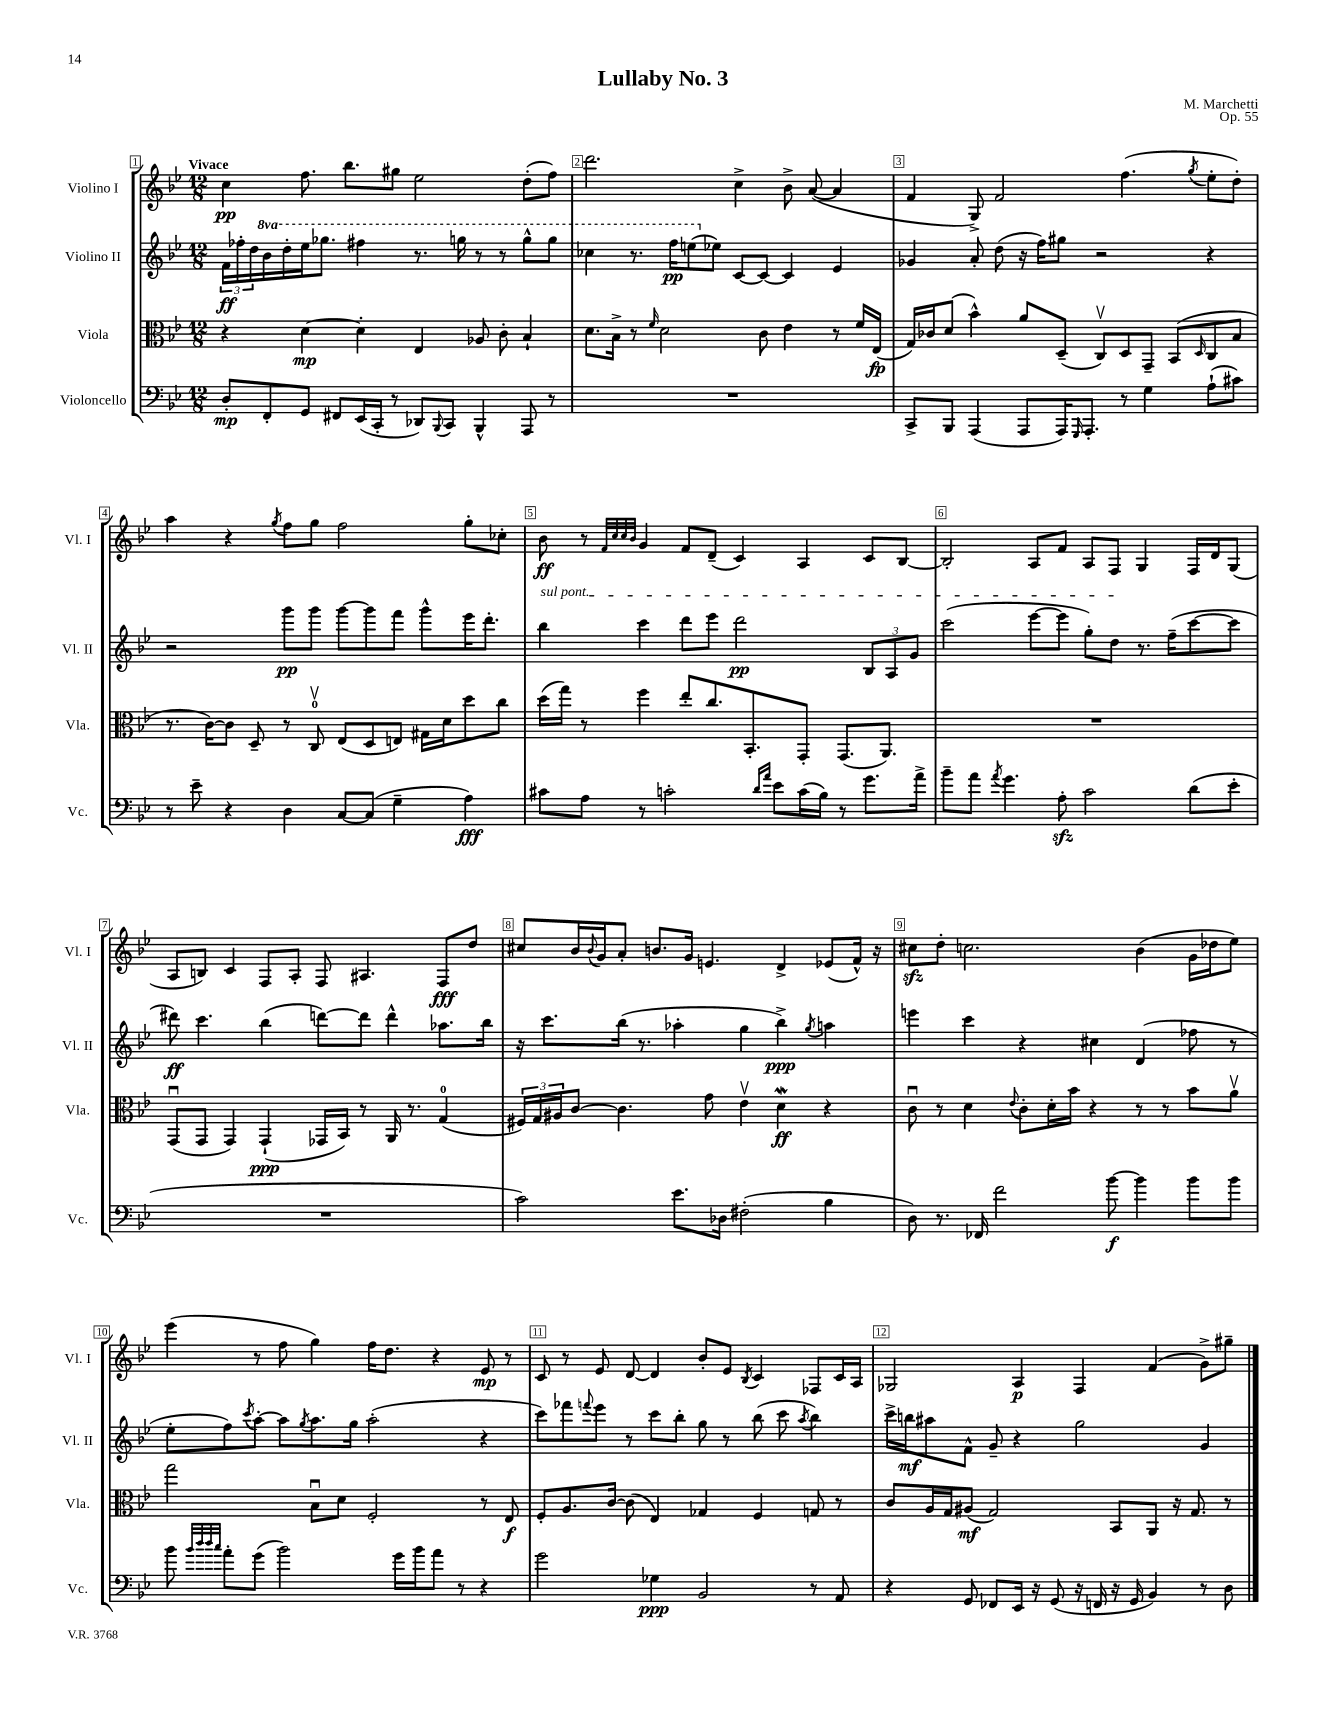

**kern	**kern	**kern	**kern
*staff4	*staff3	*staff2	*staff1
*clefF4	*clefC3	*clefG2	*clefG2
*k[b-e-]	*k[b-e-]	*k[b-e-]	*k[b-e-]
*M12/8	*M12/8	*M12/8	*M12/8
8D'	4r	24f	4cc
.	.	24ff-'	.
.	.	24dd	.
8FF'	.	16bb-	.
.	.	16ddd'	.
8GG	[4d	16eee-	8.ff
.	.	8.ggg-	.
8FF#	.	.	.
.	.	.	8.bb-
(16EE-	4d']	4fff#	.
16CC'	.	.	.
8r	.	.	8gg#
8DD-)	4E-	8.r	2ee-
8qqBBB-	.	.	.
8CC	.	.	.
.	.	16ggg	.
4BBB-^^	8A-	8r	.
.	8c'	8r	.
8AAA	4B-`	8ggg^^	(8dd'
8r	.	8ggg	8ff)
=	=	=	=
1.r	8.d	4ccc-	2.ddd
.	16B-^	.	.
.	8r	8.r	.
.	16qqf	.	.
.	2d	.	.
.	.	16fff	.
.	.	(8eee	.
.	.	8ee-)	.
.	.	[8c	4cc^
.	8c	8c_	.
.	4e-	4c]	8b-^
.	.	.	([8a
.	8r	4e-	4a]
.	16f	.	.
.	(16E-	.	.
=	=	=	=
8CC^	16G)	4g-	4f
.	16c-	.	.
8BBB-	(8d	.	.
(4AAA	4b-^^)	8a'	8G^)
.	.	(8dd	2f
8AAA	8a	16r	.
.	.	16ff)	.
16AAA)	(8D~	8gg#	.
16qqGGG	.	.	.
8.AAA'	.	.	.
.	8Cv)	2r	.
8r	8D	.	(4.ff
4G	8GG~	.	.
.	(8BB-	.	.
.	16qqD	.	8qgg
(8A`	8C	4r	8ee-'
8c#)	8B-	.	8dd')
=	=	=	=
8r	8.r	2r	4aa
8e-~	.	.	.
.	[16c)	.	.
4r	8c]	.	4r
.	8D~	.	.
.	.	.	8qgg
4D	8r	8ggg	8ff
.	8Cv	8ggg	8gg
[8C	(8E-	[8ggg	2ff
(8C]	8D	8ggg]	.
4G~	8E)	8fff	.
.	16G#	8ggg^^	.
.	16d	.	.
4A)	8dd	16eee-	8gg'
.	.	8.ddd'	.
.	8cc	.	8cc-'
=	=	=	=
8c#	(16dd	4bb-	8b-
.	16gg)	.	.
8A	8r	.	8r
.	.	.	32qqf
.	.	.	32qqcc
.	.	.	32qqcc
.	.	.	32qqb-
8r	4ff	4ccc	4g
2c'	.	.	.
.	8ee-'	8ddd	8f
.	8.cc	8eee-	(8d~
.	.	2ddd	4c)
.	8.BB-'	.	.
16qqd	.	.	.
16qqa	.	.	.
8e-	.	.	.
(16c	8GG'	.	4A
16B-)	.	.	.
8r	(8.GG	.	.
8.g	.	12B-	8c
.	8.AA)	.	.
.	.	12A	.
.	.	.	[8B-
.	.	12g	.
16a^	.	.	.
=	=	=	=
8b-~	1.r	(2ccc	2B-']
8a	.	.	.
8qa	.	.	.
4.g	.	.	.
.	.	[8eee-	8A
8A'	.	8eee-]	8f
2c	.	8gg')	8A
.	.	8dd	8F
.	.	8.r	4G
.	.	(16ff~	.
(8d	.	[8ccc	16F
.	.	.	16d
8e-'	.	8ccc]	(8G
=	=	=	=
1.r	(8GGu	8ddd#)	8A
.	8GG	4.ccc	8B)
.	4GG)	.	4c
.	(4GG`	(4bb-	8F
.	.	.	8A'
.	16GG-	[8ddd)	8F
.	16BB-)	.	.
.	8r	8ddd]	4.A#
.	16AA	4ddd^^	.
.	8.r	.	.
.	(4G	8.aa-	8F
.	.	.	8dd
.	.	16bb-	.
=	=	=	=
2c)	24F#)	16r	8cc#
.	24G	.	.
.	.	8.ccc	.
.	24A#	.	.
.	[8c	.	16b-
.	.	.	8qqb-
.	.	.	16g
.	4.c]	(16bb-	8a'
.	.	8.r	.
.	.	.	8.b
8.e-	.	4aa-'	.
.	.	.	16g
.	8g	.	4.e
16D-	.	.	.
(2F#'	4e-v	4gg	.
.	4d	4bb-^)	4d^
.	.	8qgg	.
4B-	4r	4aa	(8e-
.	.	.	16f^^)
.	.	.	16r
=	=	=	=
8D)	8cu	4eee	8cc#
8.r	8r	.	8dd'
.	4d	4ccc	2.cc
16FF-	.	.	.
2f	.	.	.
.	8qqe-	.	.
.	8c'	4r	.
.	16d'	.	.
.	16b-	.	.
.	4r	4cc#	.
[8b-	.	.	.
4b-]	8r	(4d	(4b-
.	8r	.	.
8b-	8b-	8ff-	16g
.	.	.	16dd-
8b-	8av	8r	8ee-)
=	=	=	=
8b-	2gg	8ee-'	(4eee-
32qqb-	.	.	.
32qqdd	.	.	.
32qqdd	.	.	.
32qqcc	.	.	.
8a'	.	8ff)	.
.	.	8qccc	.
(8g	.	[8aa'	8r
2b-)	.	8aa]	8ff
.	.	8qgg	.
.	8B-u	8.aa	4gg)
.	8d	.	.
.	.	16gg	.
.	2F'	(2aa'	16ff
.	.	.	8.dd
16g	.	.	.
16b-	.	.	.
8a	.	.	4r
8r	.	.	.
4r	8r	4r	8e-
.	8E-	.	8r
=	=	=	=
2g	8F'	8ccc)	8c
.	8.A	8fff-	8r
.	.	8qqfff	.
.	.	8eee-	8e-
.	[16c	.	.
.	(8c]	8r	[8d
4G-	4E-)	8ccc	4d]
.	.	8bb-'	.
2BB-	4G-	8gg	8b-'
.	.	8r	8e-
.	.	.	8qB-
.	4F	(8bb-	4c
.	.	8ccc	.
.	.	8qaa	.
8r	8G	4bb-)	8F-
8AA	8r	.	16c
.	.	.	16A
=	=	=	=
4r	8c	16ccc^	2G-
.	.	16bb	.
.	16A	8aa#	.
.	16G	.	.
8GG	(8A#	8f^^	.
8FF-	2G)	8g~	.
16EE-	.	4r	4A
16r	.	.	.
(8GG	.	.	.
16r	.	2gg	4F
16FF	.	.	.
16r	8BB-	.	.
16GG	.	.	.
4BB-)	8AA	.	(4f
.	16r	.	.
.	8.G	.	.
8r	.	4g	8g^)
8D	8r	.	8gg#~
==	==	==	==
*-	*-	*-	*-
